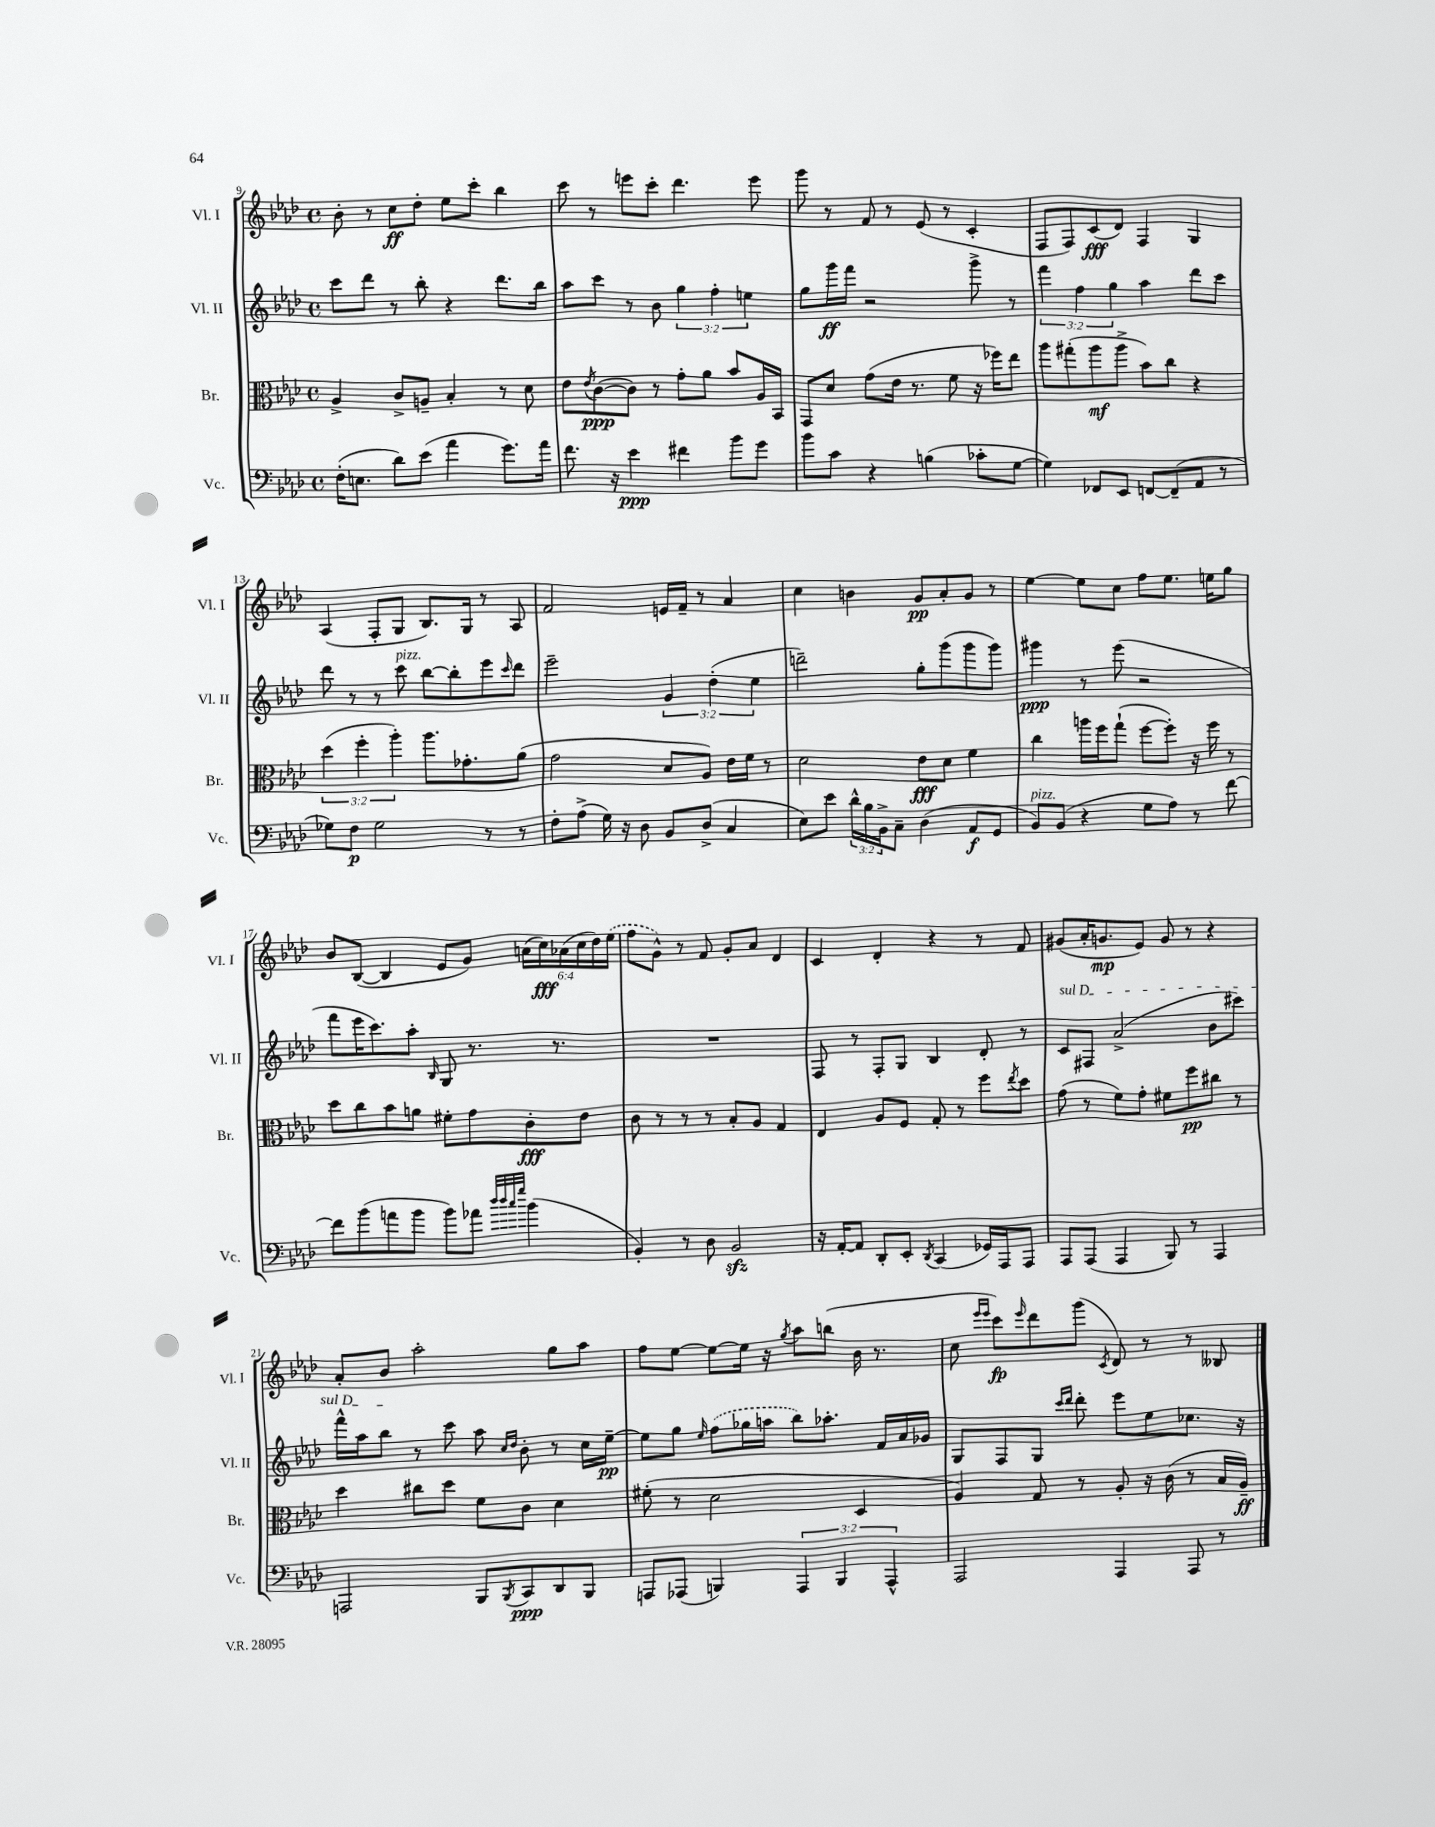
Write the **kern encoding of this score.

**kern	**kern	**kern	**kern
*staff4	*staff3	*staff2	*staff1
*clefF4	*clefC3	*clefG2	*clefG2
*k[b-e-a-d-]	*k[b-e-a-d-]	*k[b-e-a-d-]	*k[b-e-a-d-]
*M4/4	*M4/4	*M4/4	*M4/4
*met(c)	*met(c)	*met(c)	*met(c)
(16F'	4A-^	8ccc	8b-'
8.E	.	.	.
.	.	8ddd-	8r
8d-)	8c^	8r	8cc
(8e-	8A~	8bb-'	8dd-'
4a-	4B-'	4r	8ee-
.	.	.	8ccc'
8.g)	8r	8.ddd-	4bb-
.	8d-	.	.
16a-	.	16bb-	.
=	=	=	=
8.f	8e-	8aa-	8ccc
.	8qe-	.	.
.	([8c	8ccc	8r
16r	.	.	.
4e-	8c])	8r	8eee
.	8r	8b-	8ccc'
4f#	8g'	6gg	4.ddd-
.	8a-	.	.
.	.	6ff'	.
8b-	8b-	.	.
.	.	6ee	.
8g	16A-	.	8eee
.	16BB-	.	.
=	=	=	=
8b-	8GG	8gg	8ggg
8c	8d-	16ggg	8r
.	.	16fff	.
4r	(8g	2r	8f
.	16e-	.	8r
.	8.r	.	.
(4B	.	.	(8e-
.	8f	.	8r
8c-'	16r	8ggg^	4c'
.	16ff-)	.	.
[8G	8ee-	8r	.
=	=	=	=
4G])	8aa-	6fff	8F
.	(8gg#'	.	8F)
.	.	6ff	.
8FF-	8aa-	.	(8c
.	.	6gg	.
8EE-	8aa-^	.	8d-)
[8FF	8b-)	4aa-	4F
(8FF~]	8cc	.	.
8AA-	4r	8ddd-	4G
8r	.	8ccc	.
=	=	=	=
8G-)	(6dd-	8ddd-	(4A-
8F	.	8r	.
.	6ff'	.	.
2G-	.	8r	8F'
.	6aa-')	.	.
.	.	8ccc	8G
.	8.aa-	[8bb-	8.B-)
.	.	8bb-']	.
.	8.g-'	.	16G
8r	.	8eee-	8r
.	.	16qqccc	.
8r	(8a-	8ddd-	8A-
=	=	=	=
8F'	2g	2eee-~	2f
(8A-^	.	.	.
16G)	.	.	.
16r	.	.	.
8D-	.	.	.
8BB-	8d-	6g	16e
.	.	.	16f~
(8D-^	8A-)	.	8r
.	.	(6dd-'	.
4C	16e-	.	4a-
.	16f	.	.
.	.	6ee-	.
.	8r	.	.
=	=	=	=
8E-)	2d-	2ddd~)	4cc
8e-	.	.	.
24d-^^	.	.	4b
24B-	.	.	.
24BB-^	.	.	.
8C~	.	.	.
(4D-	8e-	8gg'	8g
.	8d-	(8ggg	8a-'
8AA-	4f	8ggg	8g
8GG	.	8ggg)	8r
=	=	=	=
8BB-)	4cc	4ggg#	[4ee-
(8BB-	.	.	.
4r	16aa	8r	8ee-]
.	16ff	.	.
.	(8gg`	(8eee-	8cc
8G	[8ff	2r	8ff
8A-)	8ff'])	.	8.ee-
8r	16r	.	.
.	16ff	.	16ee
[8f	8r	.	8gg
=	=	=	=
8f]	8dd-	8fff	8b-
(8b-	8cc	16eee-	([8B-
.	.	8.ccc)	.
8a	8b-	.	4B-]
8b-	8a	8aa-'	.
.	.	16qqB-	.
8b-)	8f#'	8G	8e-
8a-	8g	8.r	8g)
32qqdd-	.	.	.
32qqdd-	.	.	.
32qqcc	.	.	.
32qqgg	.	.	.
(4b-	8c'	.	(24a
.	.	.	24cc)
.	.	8.r	.
.	.	.	(24a-
.	8e-	.	24cc
.	.	.	24dd-)
.	.	.	(24ee-
=	=	=	=
4BB-')	8c	1r	8ff
.	8r	.	8g^^)
8r	8r	.	8r
8D-	8r	.	8f
2BB-	8B-'	.	8g'
.	8A-	.	8a-
.	4G	.	4d-
=	=	=	=
16r	4E-	8F	4c
[16AA-'	.	.	.
8AA-]	.	8r	.
8DD-'	8A-	8F'	4d-'
8EE-'	8F	8G	.
8qDD-	.	.	.
(4CC	8G'	4B-	4r
.	8r	.	.
16GG-)	8ff	8d-'	8r
16AAA-	.	.	.
.	8qee-	.	.
8AAA-	8dd-	8r	8f
=	=	=	=
8AAA-	(8g	8c	(8g#
(8AAA-	8r	8F#	16a-'
.	.	.	8.g
4AAA-	8f)	(2a-^	.
.	8g'	.	8e-)
8BBB-)	8f#	.	8g
8r	8ff	.	8r
4AAA-	8cc#	8b-	4r
.	8r	8ccc#)	.
=	=	=	=
2AAA	4dd-	16fff^^	8a-'
.	.	16aa-	.
.	.	8bb-	8b-
.	8cc#	8r	2aa-'
.	8dd-	8ccc	.
8BBB-	8f	8aa-	.
.	.	16qqcc	.
8qBBB-	.	16qqdd-	.
8CC	8c	8b-'	.
8DD-	4d-	8r	8gg
8BBB-	.	16cc	8aa-
.	.	[16ee-~	.
=	=	=	=
8AAA	(8f#'	8ee-]	8ff
(8AAA-	8r	8gg	[8ee-
.	.	16qqee-	.
4BBB)	2d-	(8ff	8ee-_
.	.	16gg-	16ee-]
.	.	16aa	16r
.	.	.	8qgg
6AAA-	.	8bb-)	8aa-
.	.	8.aa-'	(8bb
6BBB	.	.	.
.	4D-	.	16b-
.	.	16f	8.r
6AAA-^^	.	.	.
.	.	16a-	.
.	.	16g-	.
=	=	=	=
2AAA-	4A-)	8G	8cc
.	.	.	16qqeee-
.	.	.	16qqeee-
.	.	8F	8ccc)
.	.	.	16qqeee-
.	8G	8G	8ddd-
.	.	16qqccc	.
.	.	16qqddd-	.
.	8r	8ddd-'	(8ggg
.	.	.	8qc
4AAA-	8A-'	8eee-	8d-)
.	16r	8ee-	8r
.	(16c	.	.
8AAA-	8r	8.cc-	8r
8r	16B-	.	8B--
.	16A-~)	16r	.
==	==	==	==
*-	*-	*-	*-
